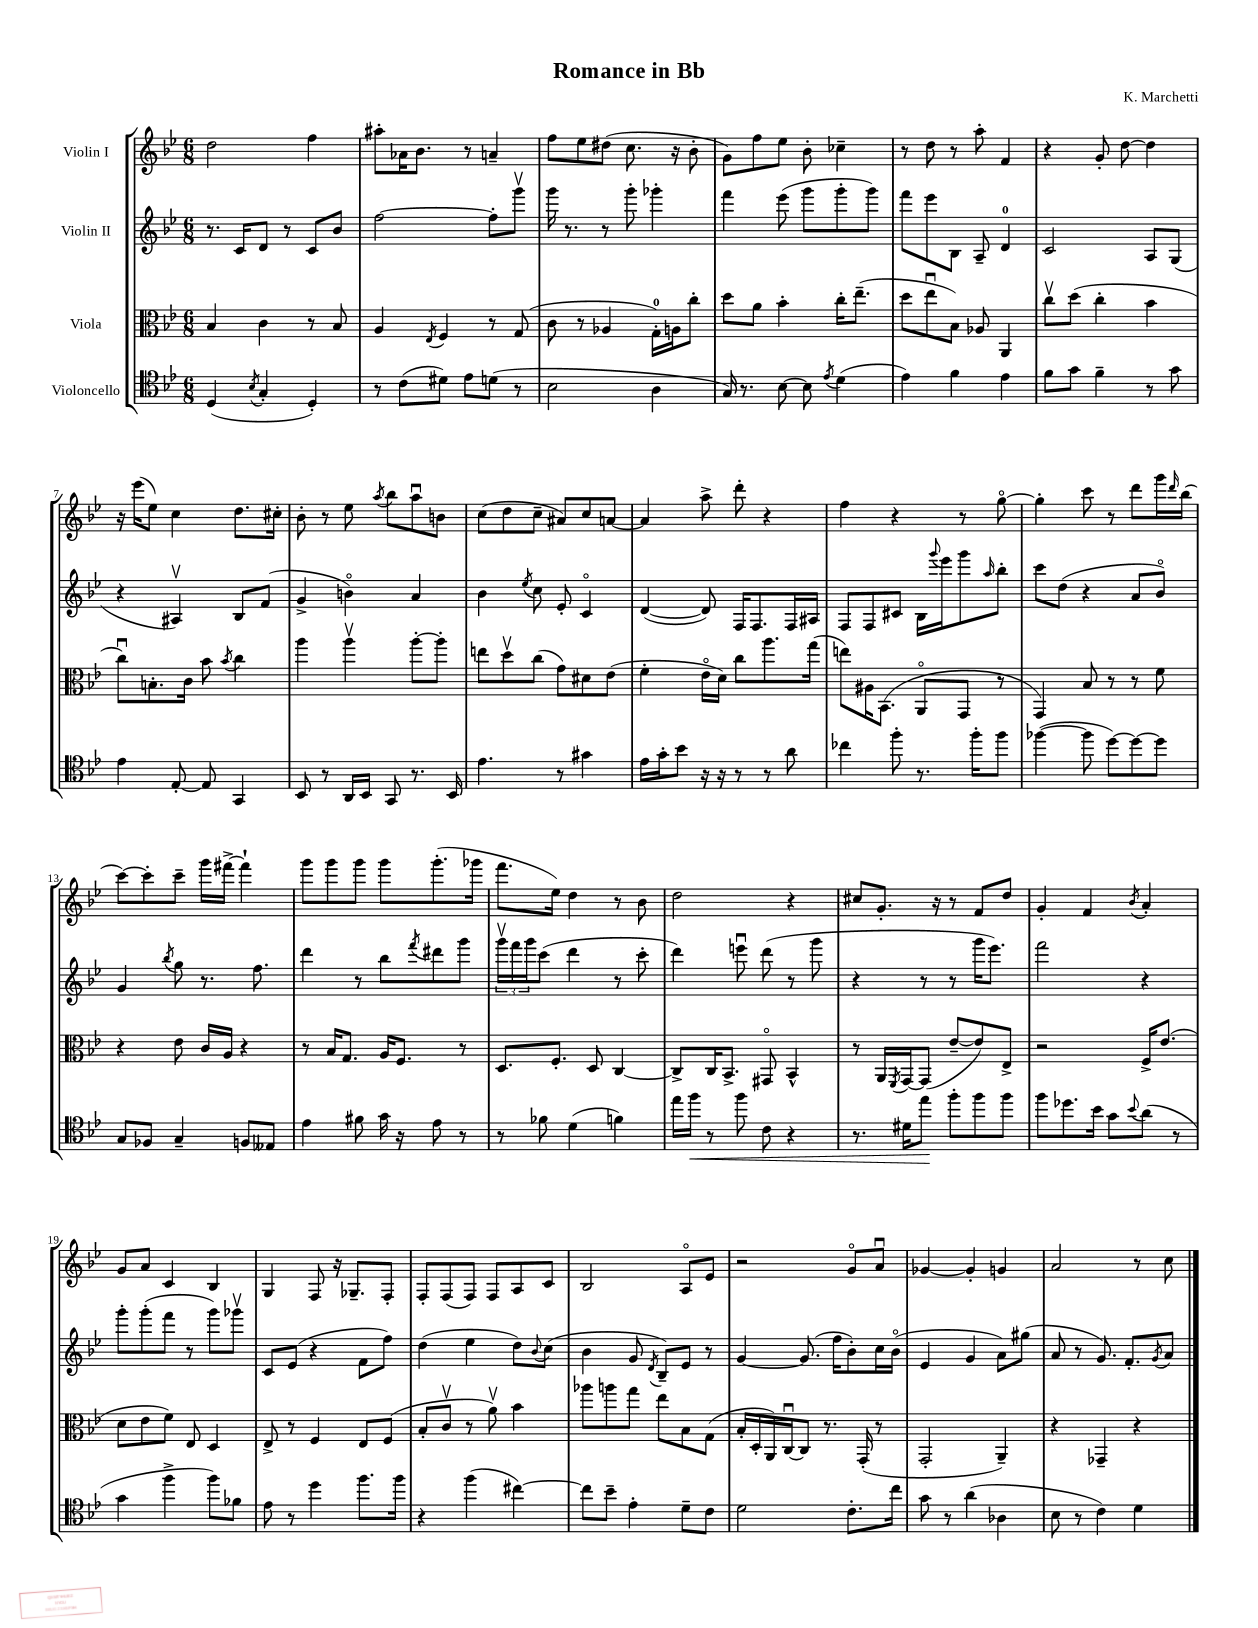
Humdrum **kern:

**kern	**dynam	**kern	**kern	**kern
*part4	*part4	*part3	*part2	*part1
*staff4	*staff4	*staff3	*staff2	*staff1
*I"Violoncello	*	*I"Viola	*I"Violin II	*I"Violin I
*clefC4	*	*clefC3	*clefG2	*clefG2
*k[b-e-]	*	*k[b-e-]	*k[b-e-]	*k[b-e-]
*M6/8	*	*M6/8	*M6/8	*M6/8
=1	=1	=1	=1	=1
(4D/	.	4B-/	8.r	2dd\
.	.	.	16c/KL	.
8qB-/	.	.	.	.
4G'/	.	4c\	8d/J	.
.	.	.	8r	.
4D'/)	.	8r	8c/L	4ff\
.	.	8B-/	8b-/J	.
=2	=2	=2	=2	=2
8r	.	4A/	[2ff\	8aa#X'\L
(8c\L	.	.	.	16a-X\K
.	.	.	.	8.b-\J
.	.	8qE-/	.	.
8d#X\J)	.	4F/	.	.
8e-\L	.	.	.	8r
(8dn\J	.	8r	8ff'\L]	4an~/
8r	.	(8G/	8gggv\J	.
=3	=3	=3	=3	=3
2B-\	.	8c\	16ggg\	8ff\L
.	.	.	8.r	.
.	.	8r	.	8ee-\
.	.	4A-X/	8r	(8dd#X\J
.	.	.	8ggg'\	8.cc\
4A\	.	16G'\LL)	4ggg-X'\	.
.	.	16An\J	.	16r
.	.	8cc'\J	.	8b-'\
=4	=4	=4	=4	=4
16G/)	.	8dd\L	4fff\	8g\L)
8.r	.	.	.	.
.	.	8a\J	.	8ff\
[8B-\	.	4b-'\	(8eee-\	8ee-\J
8B-\]	.	.	8ggg\L	8b-'\
8qe-/	.	.	.	.
(4d\	.	16cc'\KL	8ggg'\	4cc-X~\
.	.	(8.ee-~\J	.	.
.	.	.	8ggg\J)	.
=5	=5	=5	=5	=5
4e-\)	.	8dd\L	8fff\L	8r
.	.	8ee-u\	8eee-\	8dd\
4f\	.	8B-\J)	8B-\J	8r
.	.	8A-X/	8A~/	8aa'\
4e-\	.	4AA/	4d/	4f/
=6	=6	=6	=6	=6
8f\L	.	8ccv\L	2c/	4r
8g\J	.	(8dd\J	.	.
4f~\	.	4cc'\	.	8g'/
.	.	.	.	[8dd\
8r	.	4b-\	8A/L	4dd\]
8g\	.	.	(8G/J	.
!!LO:LB:g=z
=7	=7	=7	=7	=7
4e-\	.	8ccu\L)	4r	16r
.	.	.	.	(16eee-\KL
.	.	8.Bn'\	.	8ee-\J)
[8E-'/	.	.	4A#Xv/)	4cc\
.	.	16c\Jk	.	.
8E-/]	.	8b-\	.	.
.	.	8qb-/	.	.
4GG/	.	4cc\	8B-/L	8.dd\L
.	.	.	(8f/J	.
.	.	.	.	16cc#X'\Jk
=8	=8	=8	=8	=8
8BB-/	.	4aa\	4g^/	8b-'\
8r	.	.	.	8r
16AA/LL	.	4aav\	4bn\)	8ee-\
16BB-/JJ	.	.	.	.
.	.	.	.	8qaa/
8GG/	.	.	.	8bb-\L
8.r	.	[8aa'\L	4a/	8aau\
.	.	8aa'\J]	.	8bn\J
16BB-/	.	.	.	.
=9	=9	=9	=9	=9
4.e-\	.	8een\L	4b-\	(8cc\L
.	.	8ddv\	.	8dd\
.	.	.	8qee-/	.
.	.	(8cc\J	8cc\	8cc~\J
8r	.	8g\L)	8e-'/	8a#X/L)
4g#X\	.	8d#X\	4c/	8cc/
.	.	(8e-\J	.	[8an/J
=10	=10	=10	=10	=10
16e-\LL	.	4f'\	([4d/	4a/]
16g'\J	.	.	.	.
8b-\J	.	.	.	.
16r	.	16e-\LL	8d/])	8aa^\
16r	.	16d\JJ)	.	.
8r	.	8cc\L	16F/KL	8ddd'\
.	.	.	8.F/	.
8r	.	8.aa\	.	4r
8a\	.	.	16F/L	.
.	.	(16gg\Jk	16A#X/JJ	.
=11	=11	=11	=11	=11
4cc-X\	.	8een\L)	8F/L	4ff\
.	.	16A#X\K	8F/	.
.	.	(8.BB-\J	.	.
8ff'\	.	.	8c#X/J	4r
8.r	.	8AA/L	16B-\LL	.
.	.	.	8qqggg/	.
.	.	.	16eee-\J	.
.	.	8GG/J	8ggg\	8r
16ff'\KL	.	.	.	.
.	.	.	16qqaa/	.
8ff\J	.	8r	8bb-'\J	[8gg\
=12	=12	=12	=12	=12
([4ff-X\	.	4GG/)	8ccc\L	4gg'\]
.	.	.	(8dd\J	.
8ff-\]	.	8B-/	4r	8ccc\
[8dd\L)	.	8r	.	8r
8dd\_	.	8r	8a/L	8ddd\L
8dd\J]	.	8f\	8b-/J)	16ggg\L
.	.	.	.	16qqddd/
.	.	.	.	(16bb-\JJ
!!LO:LB:g=z
=13	=13	=13	=13	=13
8G/L	.	4r	4g/	[8ccc\L)
8F-X/J	.	.	.	8ccc'\]
.	.	.	8qbb-/	.
4G~/	.	8e-\	8gg\	8ccc~\J
.	.	16c/LL	8.r	16ggg\LL
.	.	16A/JJ	.	[16fff#X^\JJ
8Fn/L	.	4r	.	4fff#`\]
.	.	.	8.ff\	.
8E--X/J	.	.	.	.
=14	=14	=14	=14	=14
4e-\	.	8r	4ddd\	8ggg\L
.	.	16B-/KL	.	8ggg\
.	.	8.G/J	.	.
8f#X\	.	.	8r	8ggg\J
16g\	.	16A/KL	8bb-\L	8ggg\L
16r	.	8.F/J	.	.
.	.	.	8qfff/	.
8e-\	.	.	8ddd#X\	(8.ggg'\
8r	.	8r	8ggg\J	.
.	.	.	.	16ggg-X\Jk
=15	=15	=15	=15	=15
8r	.	8.D/L	24gggv\LL	8.fff\L
.	.	.	24fff\	.
.	.	.	24ggg\J	.
8f-X\	.	.	(8ccc\J	.
.	.	8.F'/J	.	16ee-\Jk)
(4d\	.	.	4ddd\	4dd\
.	.	8D/	.	.
4fn\)	.	[4C/	8r	8r
.	.	.	8ccc'\	8b-\
=16	=16	=16	=16	=16
16ee-\LL	.	8C^/L]	4ddd\)	2dd\
!	!LO:HP:b	!	!	!
16ff\JJ	<	.	.	.
8r	.	16C/K	.	.
.	.	8.BB-^/J	.	.
8ff\	.	.	8eeenu\	.
8c\	.	8GG#X/	(8ddd\	.
4r	.	4BB-^^/	8r	4r
.	.	.	8ggg\	.
=17	=17	=17	=17	=17
8.r	.	8r	4r	8cc#X/L
.	.	16AA/LL	.	8.g'/J
.	.	8qFF/	.	.
16d#X\KL	.	[16GG/J	.	.
8ee-\J	.	(8GG/J]	8r	.
.	.	.	.	16r
8ff'\L	[	[8e-~/L	8r	8r
8ff\	.	8e-/])	16ggg\KL	8f/L
.	.	.	8.eee-\J)	.
8ff\J	.	8E-^/J	.	8dd/J
=18	=18	=18	=18	=18
8ff\L	.	2r	2fff\	4g'/
8.dd-X\	.	.	.	.
.	.	.	.	4f/
16b-\Jk	.	.	.	.
8g\L	.	.	.	.
8qqb-/	.	.	.	8qb-/
(8a\J	.	16F^/KL	4r	4a'/
.	.	(8.e-/J	.	.
8r	.	.	.	.
!!LO:LB:g=z
=19	=19	=19	=19	=19
4g\	.	8d\L	8ggg'\L	8g/L
.	.	8e-\	(8ggg'\	8a/J
4ff^\	.	8f\J)	8fff\J	4c/
.	.	8E-/	8r	.
8ff\L)	.	4D/	8ggg\L)	4B-/
8f-X\J	.	.	8ggg-Xv\J	.
=20	=20	=20	=20	=20
8e-\	.	8E-^/	8c/L	4G/
8r	.	8r	(8e-/J	.
4dd\	.	4F/	4r	8F/
.	.	.	.	16r
.	.	.	.	8.G-X~/L
8.ff\L	.	8E-/L	8f\L	.
.	.	(8F/J	8ff\J)	8F'/J
16ff\Jk	.	.	.	.
=21	=21	=21	=21	=21
4r	.	8B-'/L	(4dd\	8F'/L
.	.	8cv/J	.	(8F/
(4ff\	.	8r	4ee-\	8F/J)
.	.	8av\)	.	8F/L
[4cc#X\)	.	4b-\	8dd\L)	8A/
.	.	.	8qqb-/	.
.	.	.	(8cc\J	8c/J
=22	=22	=22	=22	=22
8cc#\L]	.	8aa-X\L	4b-\	2B-/
8b-~\J	.	8aan\	.	.
4e-'\	.	8gg\J	8g/	.
.	.	.	8qd/	.
.	.	8ee-\L	8B-~/L)	.
8d~\L	.	8B-\	8e-/J	8A/L
8c\J	.	(8G\J	8r	8e-/J
=23	=23	=23	=23	=23
2d\	.	16B-'/LL	[4g/	2r
.	.	16D'/	.	.
.	.	16AA/)	.	.
.	.	[16Cu/J	.	.
.	.	8C/J]	(8.g/]	.
.	.	8.r	.	.
.	.	.	16ff\KL	.
8.c'\L	.	.	8b-'\)	8g/L
.	.	(16GG'/	.	.
.	.	8r	16cc\L	8au/J
16cc\Jk	.	.	(16b-\JJ	.
=24	=24	=24	=24	=24
8g\	.	2GG'/	4e-/	[4g-X/
8r	.	.	.	.
(4a\	.	.	4g/	4g-'/]
4A-X\	.	4AA~/)	8a\L)	4gn/
.	.	.	(8gg#X\J	.
=25	=25	=25	=25	=25
8B-\	.	4r	8a/	2a/
8r	.	.	8r	.
4c\)	.	4GG-X~/	8.g/)	.
.	.	.	8.f'/L	.
4d\	.	4r	.	8r
.	.	.	8qg/	.
.	.	.	8a/J	8cc\
==	==	==	==	==
*-	*-	*-	*-	*-
